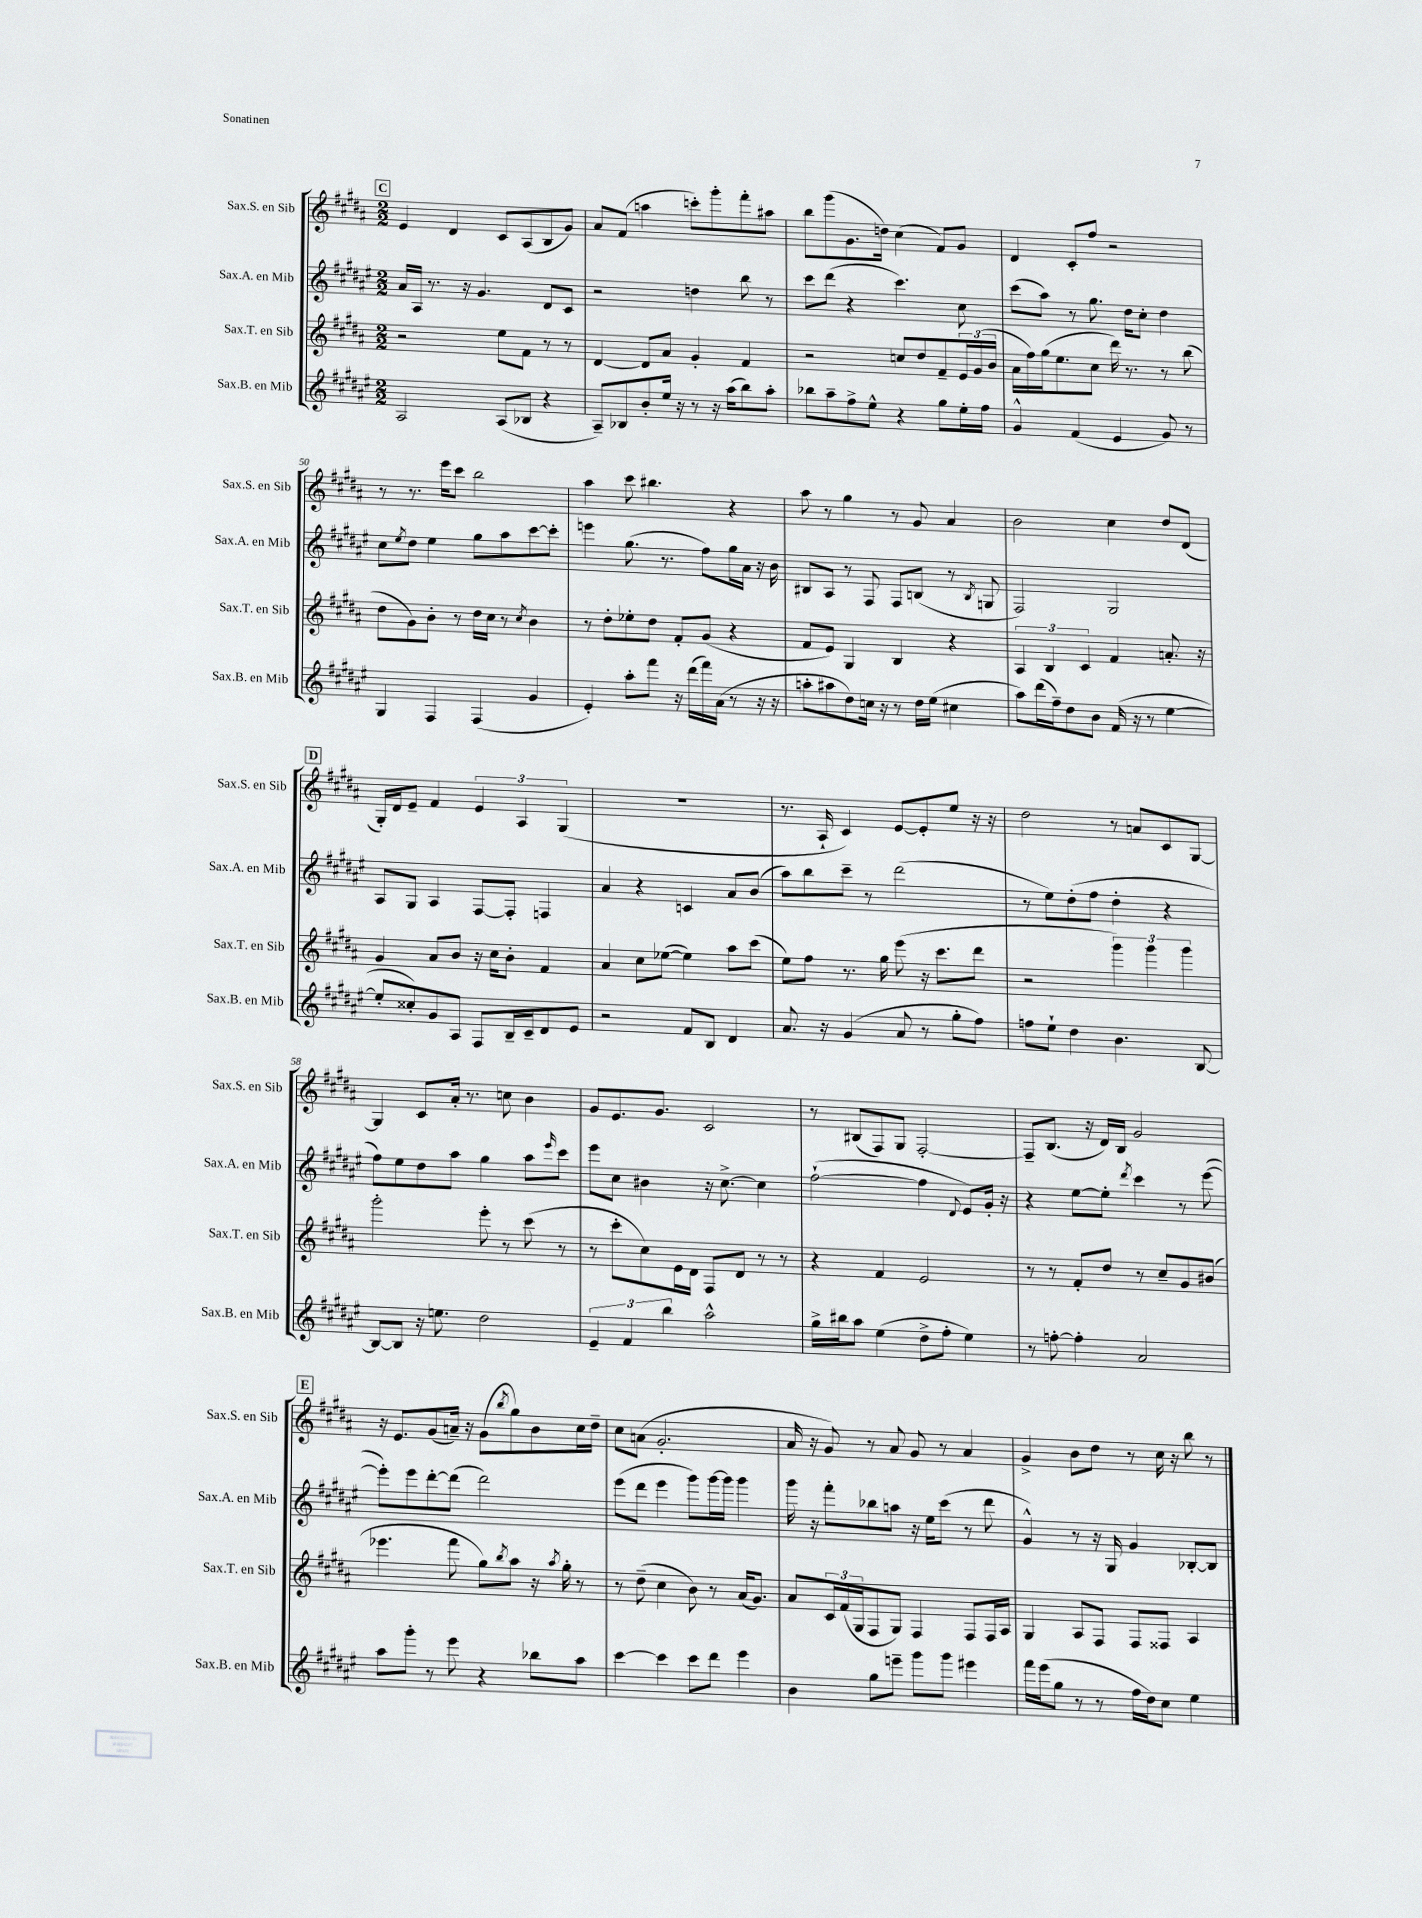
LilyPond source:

<<
\new StaffGroup <<
\new Staff = "s0" \with { instrumentName = "Sax.S. en Sib" shortInstrumentName = "Sax.S. en Sib" } {
    \clef treble \key b \major \numericTimeSignature \time 2/2
    \mark \markup { \box "C" } e'4 dis'4 cis'8 ais8( b8 gis'8) |
    ais'8 fis'8( a''4 c'''8-.) gis'''8-. fis'''8-. ais''8 |
    b''8 gis'''8( gis'8. d''16) cis''4( fis'8) gis'8 |
    dis'4 cis'8-. fis''8 r2 |
    r8 r8. e'''16 cis'''8 b''2 |
    ais''4 cis'''8 bis''4. r4 |
    ais''8 r8 gis''4 r8 gis'8 ais'4 |
    b'2 cis''4 dis''8 dis'8( |
    \mark \markup { \box "D" } gis16-.) dis'16 e'8-- fis'4 \tuplet 3/2 { e'4 ais4 gis4( } |
    R1 |
    r8. ais16-! cis'4) e'8~ e'8-. e''8 r16 r16 |
    dis''2 r8 a'8 cis'8 gis8~ |
    gis4 cis'8 ais'16-. r8. c''8 b'4 |
    gis'8 e'8. gis'8. cis'2 |
    r8 bis8( fis8) gis8 fis2~-. |
    fis8-- b8.( r16 dis'16) b16 gis'2 |
    \mark \markup { \box "E" } r16 e'8. gis'8( a'16--) r16 gis'8( \acciaccatura { b''8 } gis''8) b'8 cis''16 dis''16-- |
    cis''8 a'8( gis'2.-. |
    ais'16 r16 gis'8) r8 ais'8 gis'8 r8 ais'4 |
    gis'4-> b'8 dis''8 r8 cis''16 r16 b''8 r8 \bar "|." |
}
\new Staff = "s1" \with { instrumentName = "Sax.A. en Mib" shortInstrumentName = "Sax.A. en Mib" } {
    \clef treble \key fis \major \numericTimeSignature \time 2/2
    \mark \markup { \box "C" } ais'16 ais16 r8. r16 gis'4. dis'8 cis'8 |
    r2 d''4 b''8 r8 |
    cis'''8 dis'''8( r4 cis'''4.) cis''8 |
    cis'''8( ais''8) r8 gis''8. dis''16 cis''8-. dis''4 |
    cis''8 \acciaccatura { eis''8 } dis''8 eis''4 gis''8 ais''8 cis'''8~ cis'''8-. |
    e'''4 gis''8.( r8. fis''8) gis''16 ais'16 r16 b'16 |
    bis8 ais8 r8 fis8 fis8 b8( r8 \acciaccatura { b8 } g8 |
    fis2) gis2 |
    \mark \markup { \box "D" } ais8 gis8 ais4 fis8~ fis8-. f4 |
    ais'4 r4 c'4 ais'8 b'8( |
    ais''8) b''8 cis'''8-- r8 dis'''2( |
    r8 eis''8) dis''8-.( fis''8 dis''4-. r4 |
    fis''8) eis''8 dis''8 ais''8 gis''4 ais''8 \grace { eis'''16 } cis'''8 |
    eis'''8 cis''8 bis'4 r16 cis''8.~-> cis''4 |
    fis''2~-!( fis''4 \appoggiatura { dis'8 } eis'8) gis'16-. r16 |
    r4 eis''8~ eis''8-. \acciaccatura { dis'''8 } cis'''4 r8 eis'''8~( |
    \mark \markup { \box "E" } eis'''8-.) eis'''8 dis'''8~-. dis'''8( dis'''2) |
    eis'''8( dis'''8 eis'''4 gis'''8) gis'''16~ gis'''16 gis'''4 |
    gis'''16 r16 fis'''8-. bes''8 a''8 r16 eis''16 cis'''8( r8 dis'''8 |
    gis'4-^) r8 r16 gis16 gis'4 bes8~-. bes8 \bar "|." |
}
\new Staff = "s2" \with { instrumentName = "Sax.T. en Sib" shortInstrumentName = "Sax.T. en Sib" } {
    \clef treble \key b \major \numericTimeSignature \time 2/2
    \mark \markup { \box "C" } r2 e''8 fis'8 r8 r8 |
    dis'4~ dis'8 ais'8 gis'4-. fis'4 |
    r2 c''8 dis''8 fis'8-- \tuplet 3/2 { e'16 gis'16( b'16 } |
    ais'16 fis''16) gis''16( e''8. cis''8 dis'''16) r8. r8 b''8( |
    dis''8 gis'8) b'8-. r8 dis''16 cis''16 r8 \acciaccatura { cis''8 } b'4 |
    r8 dis''8-. ees''8-. dis''8 fis'8-. gis'8( r4 |
    fis'8 e'8) gis4 b4 r4 |
    \tuplet 3/2 { ais4 b4 cis'4 } fis'4 a'8.-. r16 |
    \mark \markup { \box "D" } gis'4 ais'8 b'8 r16 cis''16 b'8-. fis'4 |
    ais'4 cis''8 ees''8~( ees''4) ais''8 cis'''8( |
    e''8) fis''8 r8. gis''16 e'''8( r16 cis'''8. dis'''8 |
    r2 \tuplet 3/2 { gis'''4) gis'''4 gis'''4 } |
    gis'''2-. e'''8-. r8 cis'''8( r8 |
    r8 cis'''8-. cis''8) e'16 dis'16 fis8 dis'8 r8 r8 |
    r4 fis'4 e'2 |
    r8 r8 fis'8-. dis''8 r8 cis''8-- gis'8 bis'8( |
    \mark \markup { \box "E" } ees'''4. fis'''8 gis''8) \acciaccatura { b''8 } ais''8 r16 \acciaccatura { ais''8 } gis''16-. r8 |
    r8 dis''8--( cis''4 b'8) r8 ais'16( gis'8.) |
    ais'8 \tuplet 3/2 { cis'16 fis'16( gis16 } fis8 gis8) fis4 fis8 fis16 ais16 |
    gis4 ais8 fis8 fis8 fisis8 ais4 \bar "|." |
}
\new Staff = "s3" \with { instrumentName = "Sax.B. en Mib" shortInstrumentName = "Sax.B. en Mib" } {
    \clef treble \key fis \major \numericTimeSignature \time 2/2
    \mark \markup { \box "C" } ais2 ais8( bes8 r4 |
    ais8--) bes8 b'8-. eis''16 r16 r8 r16 ais''16( b''8) ais''8-. |
    bes''8 ais''8-- fis''8-> eis''8-^ r4 gis''8 eis''16-. fis''16 |
    gis'4-^ fis'4( eis'4 gis'8) r8 |
    gis4 fis4 fis4( gis'4 |
    eis'4-.) ais''8-. fis'''8 r16 dis'''16( fis'''16) ais'16( r8 r16 r16 |
    a''8-. ais''8 dis''8) c''16 r16 r8 dis''16 eis''16( cis''4 |
    ais''8) dis'''16( fis''16--) dis''8 b'8 fis'16( r16 r8 eis''4~ |
    \mark \markup { \box "D" } eis''8-. cisis''8-.) gis'8 ais8 fis8 b16-- cis'16-- dis'8 eis'8 |
    r2 fis'8 b8 dis'4 |
    ais'8. r16 gis'4( ais'8 r8 gis''8-. fis''8) |
    f''8 eis''8-! dis''4 b'4. b8~ |
    b8~ b8 r16 e''8. dis''2 |
    \tuplet 3/2 { eis'4-- fis'4 b''4 } ais''2-^ |
    gis''16-> bis''16 ais''8 eis''4( dis''8-> fis''8-. eis''4) |
    r8 f''8~-. f''4-. ais'2 |
    \mark \markup { \box "E" } ais''8 gis'''8-. r8 eis'''8 r4 bes''8 ais''8 |
    cis'''4~ cis'''4 cis'''8 dis'''8 eis'''4 |
    b'4 gis''8 e'''8-- gis'''8 gis'''8 eis'''4 |
    fis'''16 eis'''16( gis''8 r8 r8 fis''16 dis''16) cis''8 eis''4 \bar "|." |
}
>>
>>
\layout { \context { \Score currentBarNumber = #46 } }
